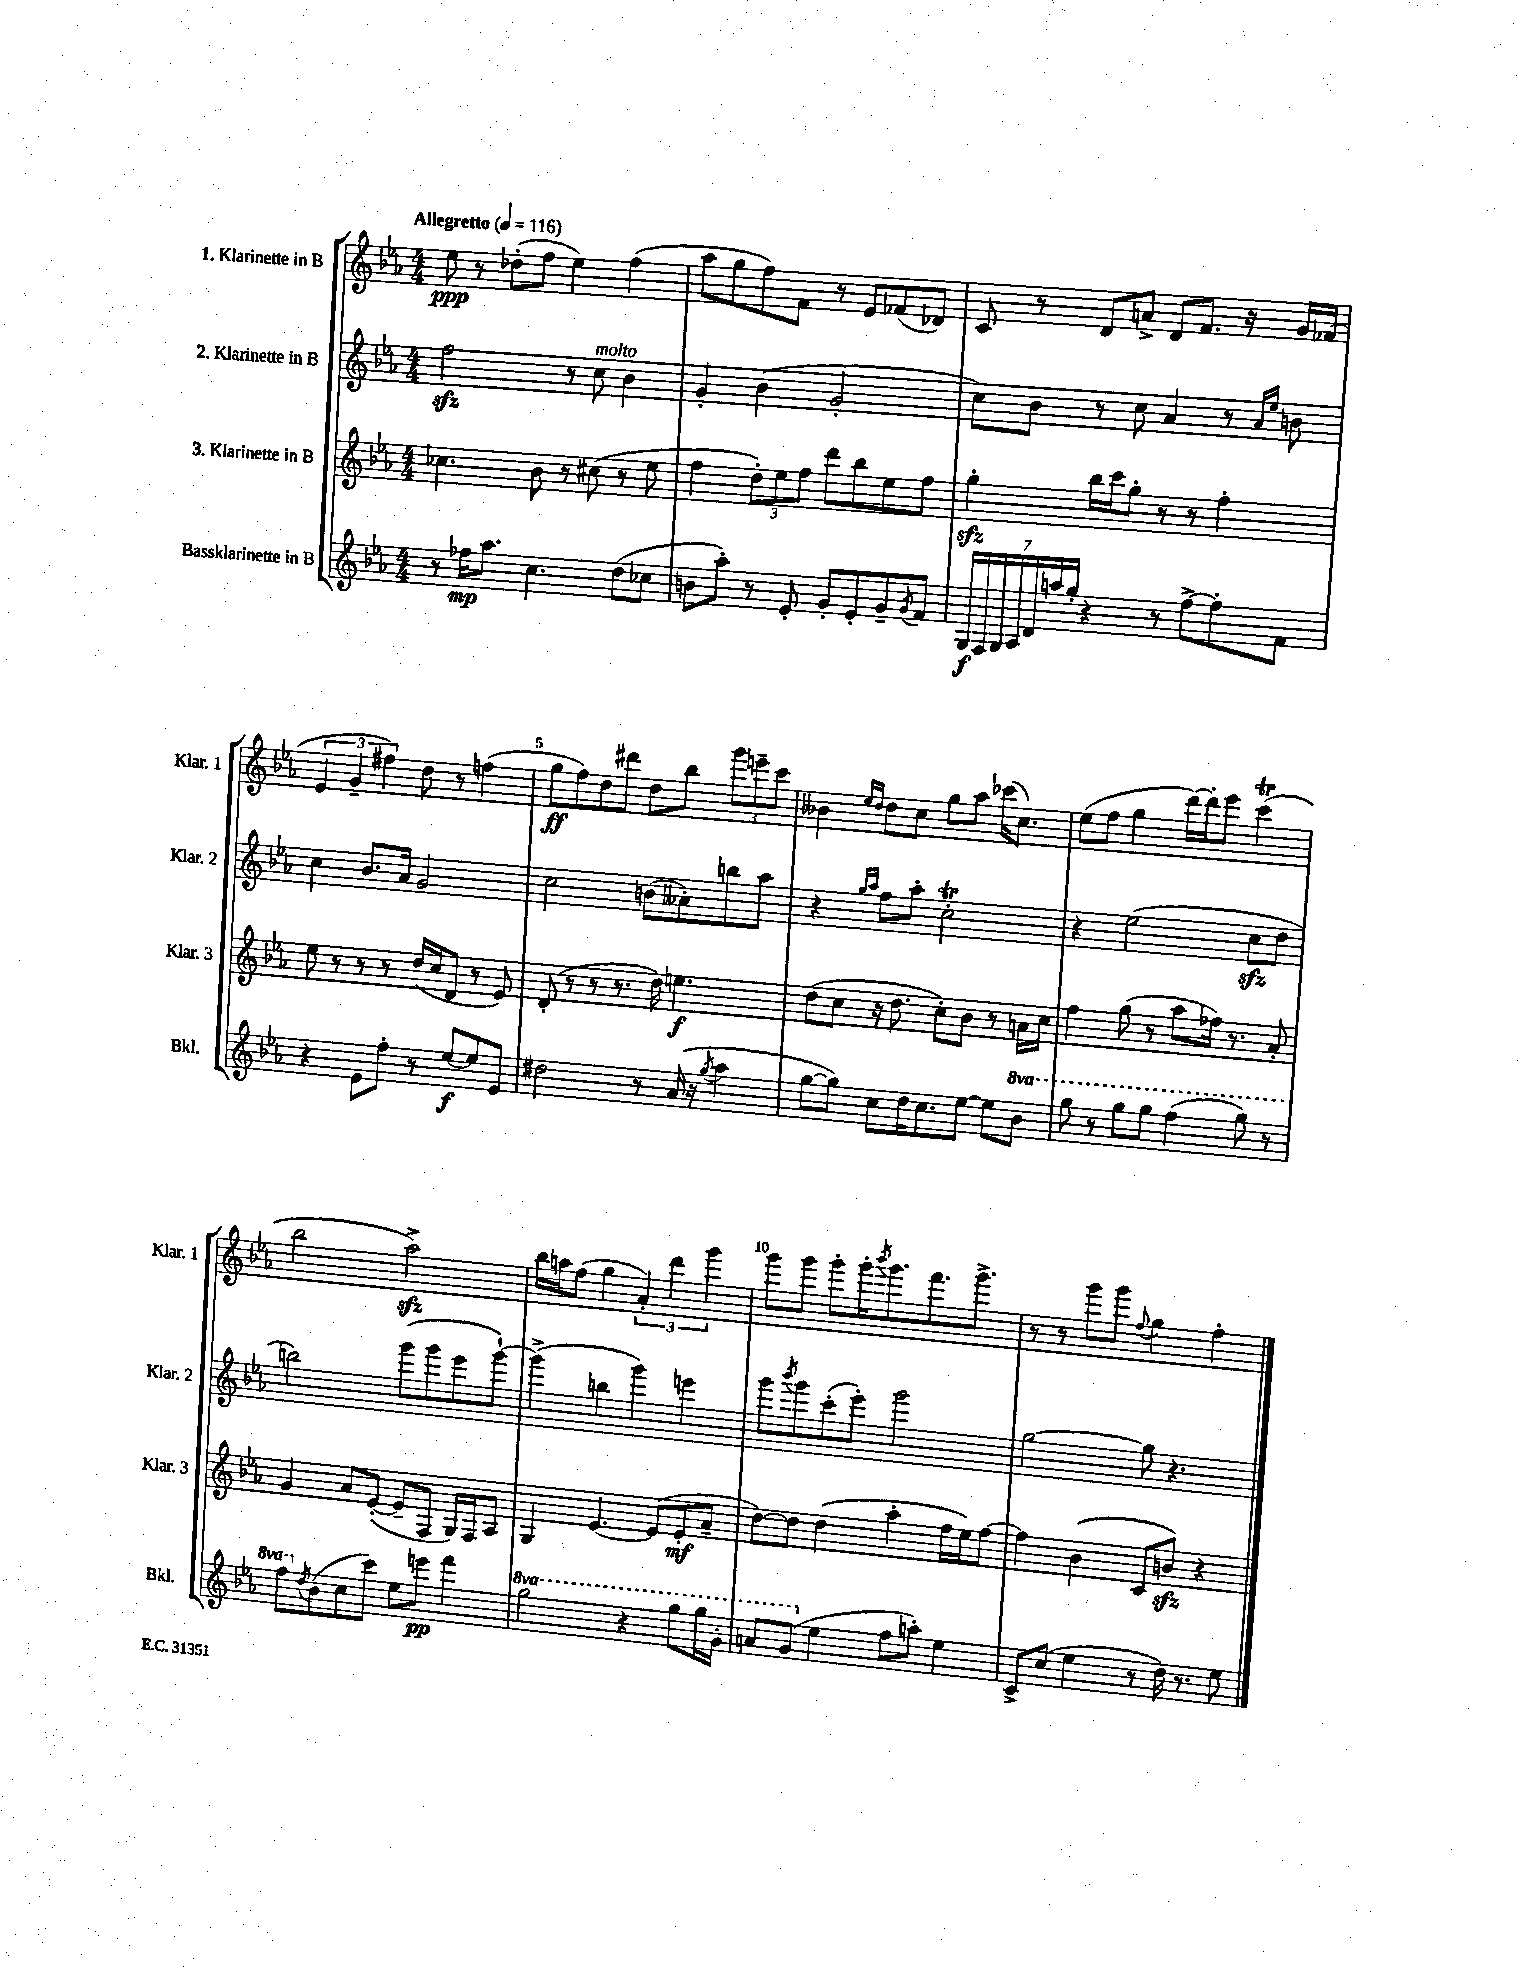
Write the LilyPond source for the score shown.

<<
\new StaffGroup <<
\new Staff = "s0" \with { instrumentName = "1. Klarinette in B" shortInstrumentName = "Klar. 1" } {
    \clef treble \key ees \major \numericTimeSignature \time 4/4 \tempo "Allegretto" 4 = 116
    ees''8\ppp r8 des''8-.( f''8 ees''4) f''4( |
    aes''8 g''8 f''8) f'8 r8 ees'8 fes'8( des'8) |
    c'8 r8 d'8 a'8-> d'8 f'8. r16 g'16 fes'16( |
    \tuplet 3/2 { ees'4 g'4-- fis''4) } d''8 r8 f''4( |
    g''8\ff f''8) d''8 dis'''8 d''8 bes''8 \tuplet 3/2 { g'''8 e'''8-- c'''8 } |
    beses'4 \grace { ees''16 d''16 } d''8 c''8 g''8 aes''8 ces'''16( c''8.) |
    ees''8( f''8 g''4 d'''16~) d'''16-. ees'''8 c'''4\trill( |
    bes''2 aes''2->\sfz) |
    bes''16 a''16 f''8( g''4 \tuplet 3/2 { aes'4-.) d'''4 g'''4 } |
    g'''8 g'''8 g'''8-. g'''16-. \acciaccatura { bes'''8 } g'''8. f'''8. g'''8.-> |
    r8 r8 g'''8 g'''8 \appoggiatura { f''8 } g''4 f''4-. \bar "|." |
}
\new Staff = "s1" \with { instrumentName = "2. Klarinette in B" shortInstrumentName = "Klar. 2" } {
    \clef treble \key ees \major \numericTimeSignature \time 4/4
    f''2\sfz r8 c''8^\markup { \italic "molto" } bes'4 |
    g'4-. bes'4( g'2-. |
    c''8) bes'8 r8 c''8 aes'4 r8 \grace { aes'16 ees''16 } b'8 |
    c''4 bes'8. aes'16 g'2 |
    c''2 b'8( aeses'8-.) b''8 aes''8 |
    r4 \grace { g''16 aes''16 } f''8 aes''8-. c''2-.\trill |
    r4 ees''2( c''8\sfz d''8 |
    b''2) g'''8( g'''8 ees'''8 g'''8~-!) |
    g'''4->( b''4 g'''4) e'''4 |
    g'''8 \acciaccatura { bes'''8 } g'''8 c'''8-.( ees'''8-.) g'''2 |
    g''2~ g''8 r4. \bar "|." |
}
\new Staff = "s2" \with { instrumentName = "3. Klarinette in B" shortInstrumentName = "Klar. 3" } {
    \clef treble \key ees \major \numericTimeSignature \time 4/4
    ces''4. bes'8 r8 cis''8( r8 ees''8 |
    f''4 \tuplet 3/2 { d''8-.) ees''8 f''8 } d'''8 bes''8 ees''8 f''8 |
    g''4-.\sfz bes''16 c'''16 g''8-. r8 r8 f''4-. |
    ees''8 r8 r8 r8 d''16( c''16 d'8 r8 ees'8) |
    d'8-.( r8 r8 r8. d''16) e''4.\f |
    d''8( c''8 r16 d''8. c''8-.) bes'8 r8 a'16 c''16 |
    f''4 g''8( r8 aes''8 fes''16) r8. aes'8-. |
    g'4 aes'8 ees'8~-.( ees'8-- f8 g16) f16 aes8 |
    g4 ees'4.~ ees'8( ees'8-.\mf aes'8-- |
    d''8~) d''8 d''4( aes''4-. f''16 ees''16) f''8~ |
    f''4 bes'4( c'8 b'8\sfz) r4 \bar "|." |
}
\new Staff = "s3" \with { instrumentName = "Bassklarinette in B" shortInstrumentName = "Bkl." } {
    \clef treble \key ees \major \numericTimeSignature \time 4/4 \set Staff.ottavationMarkups = #ottavation-simple-ordinals
    r8 fes''16\mp aes''8. c''4. d''8( ces''8 |
    b'8 aes''8-.) r8 ees'8-. g'8-. ees'8-. g'8-- \acciaccatura { g'8 } f'8 |
    \tuplet 7/4 { g16\f f16 g16 aes16 d'16 a''16 g''16-. } r4 r8 f''8~-> f''8-. f'8 |
    r4 ees'8 f''8-. r8 ees''8~\f ees''8 ees'8 |
    dis''2 r8 aes'16( r16 \acciaccatura { g''8 } aes''4 |
    g''8~ g''8) c''8 d''16 c''8. ees''8~ ees''8 \ottava #1 bes''8 |
    g'''8 r8 g'''8 g'''8 f'''4( g'''8) r8 |
    f'''8 \ottava #0 \acciaccatura { d''8 } bes'8( c''8 c'''8) ees''8 e'''8\pp f'''4 |
    \ottava #1 g'''2 r4 g'''8 g'''16 g''16-. |
    a''8 g''8( \ottava #0 ees''4 f''8 a''!8-.) ees''4 |
    c'8-> c''8( ees''4 r8 d''16) r8. ees''8 \bar "|." |
}
>>
>>
\layout { \context { \Score \override BarNumber.break-visibility = ##(#f #t #t) barNumberVisibility = #(every-nth-bar-number-visible 5) } }
